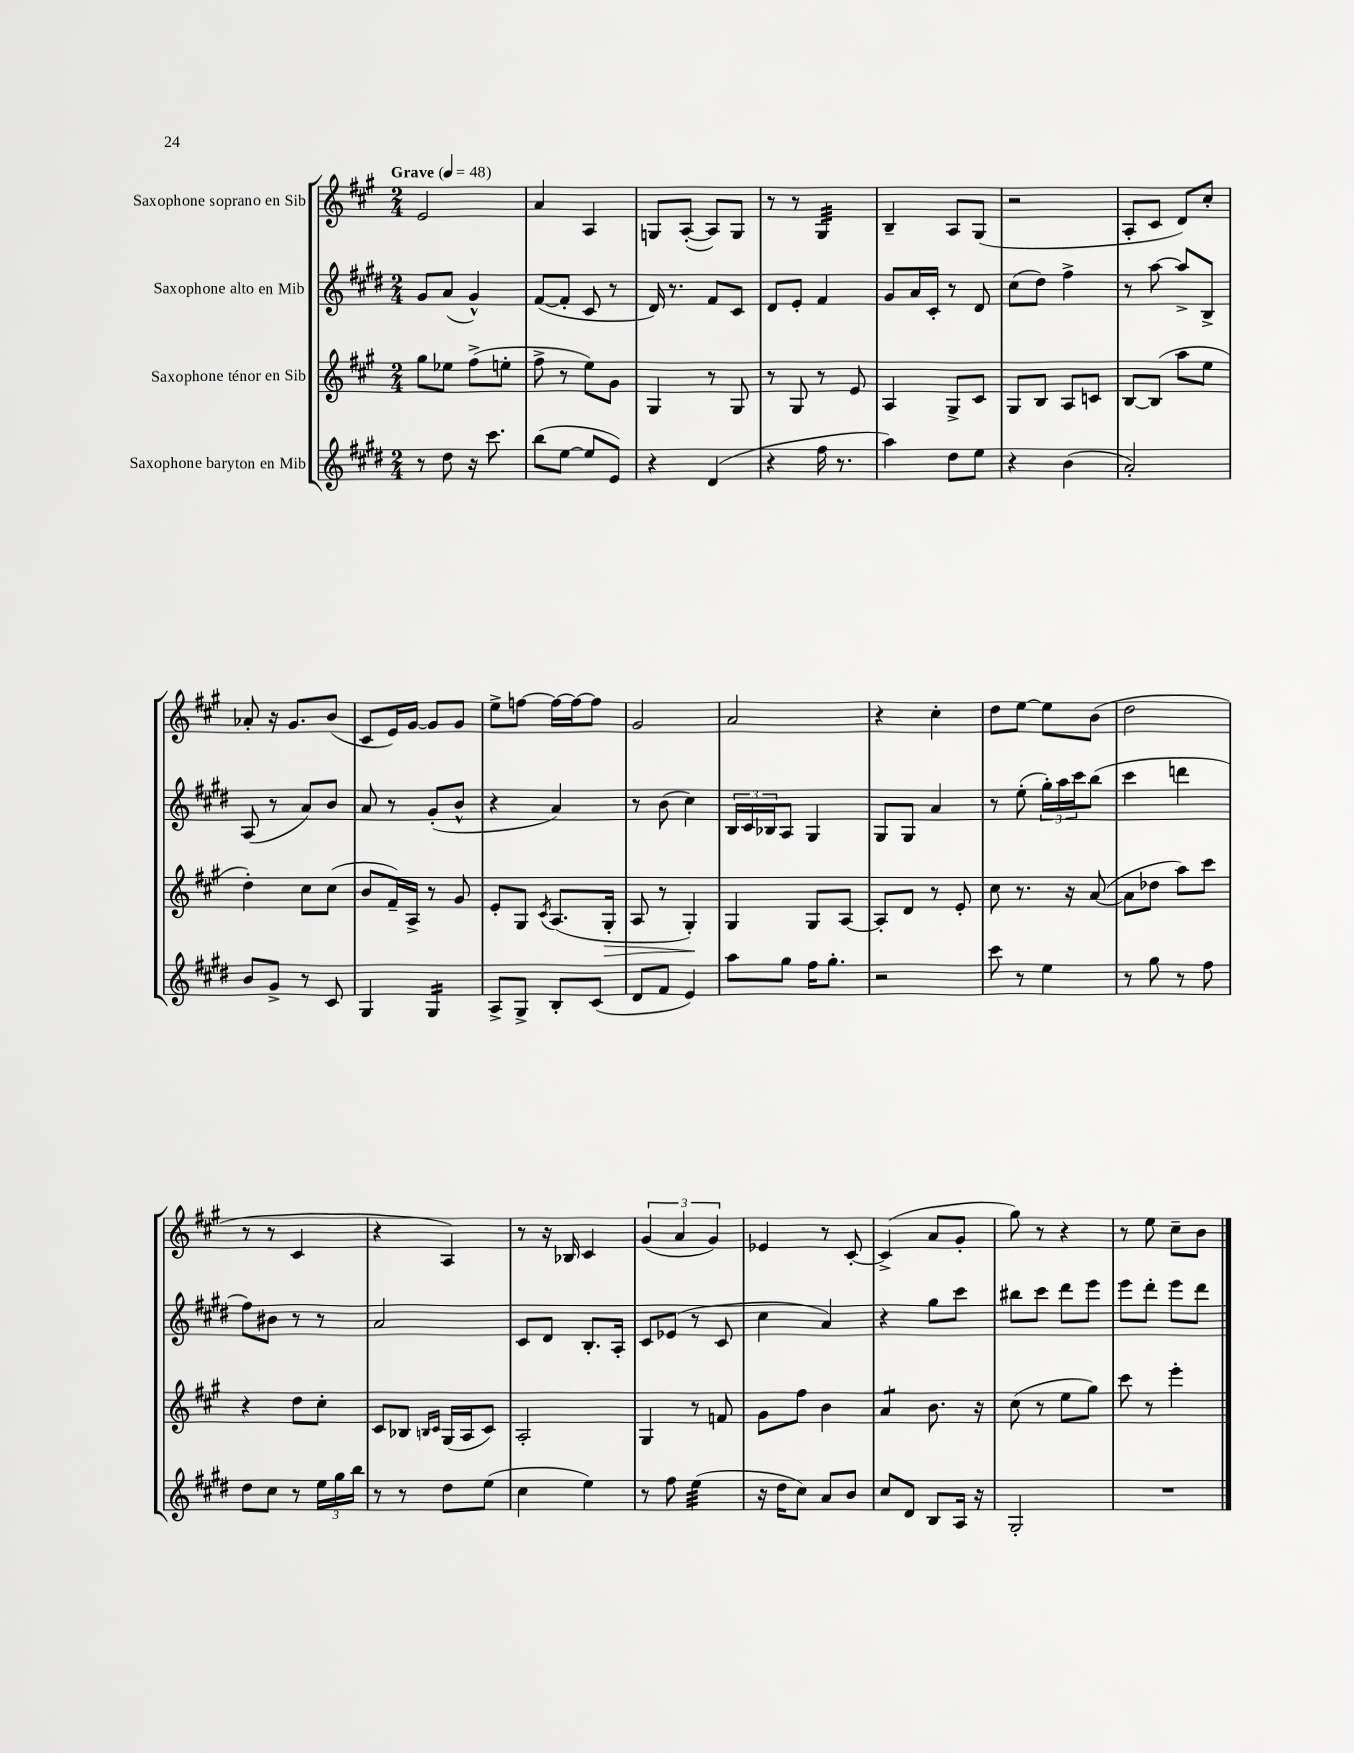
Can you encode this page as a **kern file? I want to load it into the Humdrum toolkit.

**kern	**kern	**kern	**kern
*staff4	*staff3	*staff2	*staff1
*clefG2	*clefG2	*clefG2	*clefG2
*k[f#c#g#d#]	*k[f#c#g#]	*k[f#c#g#d#]	*k[f#c#g#]
*M2/4	*M2/4	*M2/4	*M2/4
*MM48	*MM48	*MM48	*MM48
8r	8gg#\L	8g#/L	2e/
8dd#\	8ee-\J	(8a/J	.
16r	(8ff#^\L	4g#^^/)	.
8.ccc#\	.	.	.
.	8ee'\J	.	.
=	=	=	=
(8bb\L	8ff#^\	([8f#/L	4a/
[8ee\J	8r	8f#'/]J	.
8ee/]L	8ee\L)	8c#/	4A/
8e/J)	8g#\J	8r	.
=	=	=	=
4r	4G#/	16d#/)	8G/L
.	.	8.r	.
.	.	.	([8A'/J
(4d#/	8r	8f#/L	8A/]L)
.	8G#/	8c#/J	8G/J
=	=	=	=
4r	8r	8d#/L	8r
.	8G#/	8e'/J	8r
16ff#\	8r	4f#/	4G#/
8.r	.	.	.
.	8e/	.	.
=	=	=	=
4aa\)	4A/	8g#/L	4B~/
.	.	16a/L	.
.	.	16c#'/JJ	.
8dd#\L	8G#^/L	8r	8A/L
8ee\J	8c#/J	8d#/	(8G#/J
=	=	=	=
4r	8G#/L	(8cc#\L	2r
.	8B/J	8dd#\J)	.
(4b\	8A/L	4ff#^\	.
.	8c/J	.	.
=	=	=	=
2a'/)	[8B/L	8r	8A'/L
.	(8B/]J	[8aa\	8c#/J
.	8aa\L	8aa^/]L	8d/L)
.	8ee\J	8B^/J	8cc#'/J
=	=	=	=
8b/L	4dd'\)	(8A/	8a-'/
8g#^/J	.	8r	16r
.	.	.	8.g#/L
8r	8cc#\L	8a/L)	.
8c#/	(8cc#\J	8b/J	(8b/J
=	=	=	=
4G#/	8b/L	8a/	8c#/L
.	16f#~/L)	8r	16e/L)
.	16A^/JJ	.	[16g#/JJ
4G#/	8r	(8g#'/L	8g#/]L
.	8g#/	8b^^/J	8g#/J
=	=	=	=
8A^/L	8e'/L	4r	8ee^\L
8G#^/J	8G#/J	.	[8ff\J
.	8qc#/	.	.
8B'/L	(8.A/L	4a/)	16ff\_LL
.	.	.	16ff\_J
(8c#/J	.	.	8ff\]J
.	16G#'/Jk	.	.
=	=	=	=
8d#/L	8A/	8r	2g#/
8f#/J	8r	(8b\	.
4e/)	4G#'/)	4cc#\)	.
=	=	=	=
8aa\L	4G#/	24B/LL	2a/
.	.	24c#/	.
.	.	24B-/J	.
8gg#\J	.	8A/J	.
16ff#\LK	8G#/L	4G#/	.
8.gg#'\J	.	.	.
.	[8A/J	.	.
=	=	=	=
2r	8A'/]L	8G#/L	4r
.	8d/J	8G#/J	.
.	8r	4a/	4cc#'\
.	8e'/	.	.
=	=	=	=
8ccc#\	8cc#\	8r	8dd\L
8r	8.r	(8ee'\	[8ee\J
4ee\	.	24gg#'\LL)	8ee\]L
.	.	24aa\	.
.	16r	.	.
.	.	24ccc#\J	.
.	([8a/	(8bb\J	(8b\J
=	=	=	=
8r	8a\]L	4ccc#\	2dd\
8gg#\	8dd-\J	.	.
8r	8aa\L)	4ddd\	.
8ff#\	8ccc#\J	.	.
=	=	=	=
8dd#\L	4r	8ff#\L)	8r
8cc#\J	.	8b#\J	8r
8r	8dd\L	8r	4c#/
24ee\LL	8cc#'\J	8r	.
24gg#\	.	.	.
24bb\JJ	.	.	.
=	=	=	=
8r	8c#/L	2a/	4r
8r	8B-/J	.	.
.	16qqB/LL	.	.
.	16qqc#/JJ	.	.
8dd#\L	(16G#/LL	.	4A/)
.	16A/J	.	.
(8ee\J	8c#/J)	.	.
=	=	=	=
4cc#\	2A'/	8c#/L	8r
.	.	8d#/J	16r
.	.	.	16B-/
4ee\)	.	8.B'/L	4c#/
.	.	16A'/Jk	.
=	=	=	=
8r	4G#/	8c#/L	(6g#/
8ff#\	.	(8e-/J	.
.	.	.	6a/
(4ee\	8r	8r	.
.	.	.	6g#/)
.	8f/	8c#/	.
=	=	=	=
16r	8g#\L	4cc#\	4e-/
16dd#\LK	.	.	.
8cc#\J)	8ff#\J	.	.
8a/L	4b\	4a/)	8r
8b/J	.	.	[8c#'/
=	=	=	=
8cc#/L	4a/	4r	(4c#^/]
8d#/J	.	.	.
8B/L	8.b\	8gg#\L	8a/L
16A/Jk	.	8ccc#\J	8g#'/J
16r	16r	.	.
=	=	=	=
2G#'/	(8cc#\	8bb#\L	8gg#\)
.	8r	8ccc#\J	8r
.	8ee\L	8ddd#\L	4r
.	8gg#\J)	8eee\J	.
=	=	=	=
2r	8ccc#\	8eee\L	8r
.	8r	8ddd#'\J	8ee\
.	4eee'\	8eee\L	8cc#~\L
.	.	8ddd#\J	8b\J
==	==	==	==
*-	*-	*-	*-
